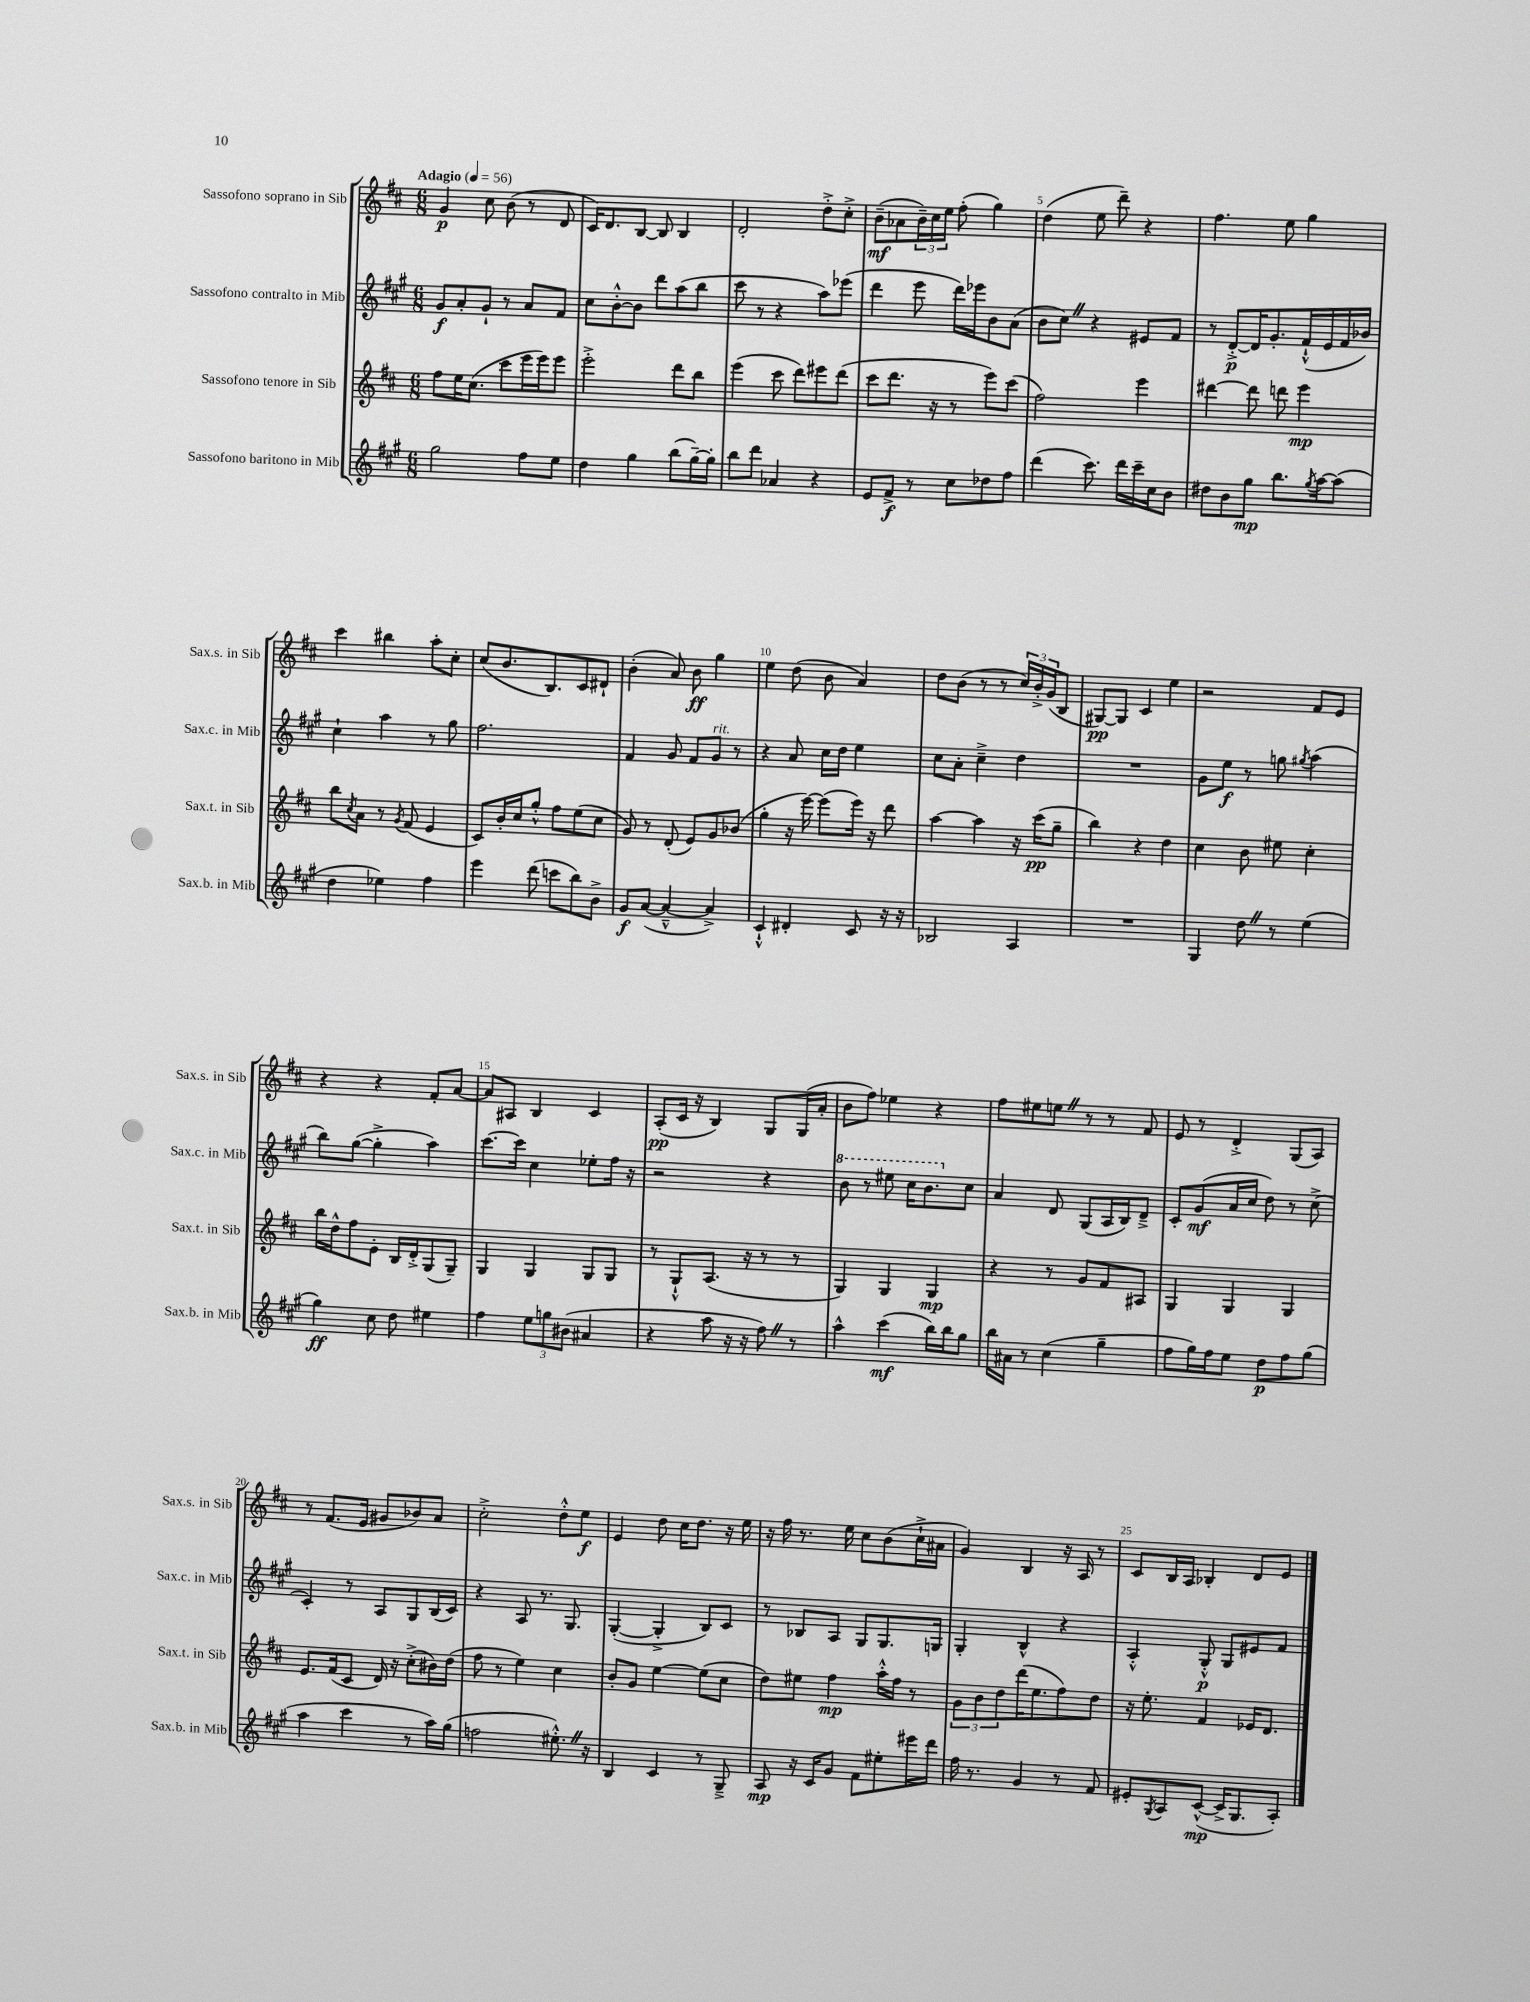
<<
\new StaffGroup <<
\new Staff = "s0" \with { instrumentName = "Sassofono soprano in Sib" shortInstrumentName = "Sax.s. in Sib" } {
    \clef treble \key d \major \numericTimeSignature \time 6/8 \tempo "Adagio" 4 = 56
    g'4\p cis''8 b'8( r8 d'8 |
    cis'16) d'8. b8~ b8 b4 |
    d'2-. d''8-.-> cis''8-.-> |
    b'8--\mf( aes'8 \tuplet 3/2 { b'16--) cis''16 e''16 } fis''8-.( g''4) |
    d''4( e''8 d'''8--) r4 |
    fis''4. e''8 g''4 |
    cis'''4 bis''4 a''8-. cis''8-. |
    cis''8( b'8. b8.) cis'8 dis'8-! |
    b'4-.( a'8) b'8\ff g''4 |
    e''4 d''8( b'8 a'4) |
    d''8 b'8( r8 r8 \tuplet 3/2 { cis''16) b'16-.-> g'16( } b8 |
    gis8~\pp) gis8 cis'4 e''4 |
    r2 fis'8 e'8 |
    r4 r4 fis'8-. a'8~ |
    a'8 ais8 b4 cis'4 |
    a8-.\pp( cis'16 r16 b4) g8 g16( a'16-. |
    b'8 fis''8) ees''4 r4 |
    fis''8 eis''8 e''8 \once \override BreathingSign.text = \markup { \musicglyph "scripts.caesura.straight" } \breathe r8 r8 fis'8 |
    e'8 r8 d'4-.-> g8( a8) |
    r8 fis'8.( e'16 gis'8 bes'8) a'8 |
    cis''2-.-> d''8-.-^ e''8\f |
    e'4 d''8 cis''16 d''8. r16 e''16 |
    r16 fis''16 r8. e''16 cis''8 b'8( cis''16-!-> ais'16 |
    g'4) b4 r16 a16 r8 |
    cis'8 b16 a16 bes4-. d'8 e'8 \bar "|." |
}
\new Staff = "s1" \with { instrumentName = "Sassofono contralto in Mib" shortInstrumentName = "Sax.c. in Mib" } {
    \clef treble \key a \major \numericTimeSignature \time 6/8
    gis'8\f a'8-. gis'8-! r8 a'8 fis'8 |
    cis''8 b'8~-.-^ b'8 d'''8 a''8( b''8 |
    cis'''8 r8 r4 a''8) ees'''8( |
    d'''4 e'''8 d'''16) ees'''16 b'8 a'8( |
    b'8 cis''8) \once \override BreathingSign.text = \markup { \musicglyph "scripts.caesura.straight" } \breathe r4 eis'8 fis'8 |
    r8 d'8~-.->\p d'16 gis'8.-. fis'16-!-^( e'16 fis'16 bes'16) |
    cis''4-! a''4 r8 gis''8 |
    fis''2. |
    fis'4 gis'8 fis'8 gis'8^\markup { \italic "rit." } r8 |
    r4 a'8 cis''16 d''16 e''4 |
    cis''8 a'8-. cis''4---> d''4 |
    R2. |
    gis'8 e''8\f r8 g''8 \acciaccatura { gis''8 } a''4( |
    b''8) gis''8~( gis''4-.-> a''4) |
    cis'''8.~ cis'''16 cis''4 ees''8-. fis''16 r16 |
    r2 r4 |
    \ottava #1 b''8 r8 eis'''8 cis'''16 b''8. \ottava #0 cis''8 |
    a'4 d'8 gis8( a16 b16) d'8---> |
    cis'8-. gis'8\mf( a'16 cis''16 d''8) r8 cis''8->( |
    cis'4-.) r8 a8 gis8 b16( cis'16) |
    r4 a8 r8. gis8. |
    gis4~-.( gis4-.-> b8) cis'8 |
    r8 bes8 a8 gis8 gis8. g16 |
    gis4-. b4-^ r4 |
    a4-.-^ gis8-.-^\p gis8 eis'8 fis'8 \bar "|." |
}
\new Staff = "s2" \with { instrumentName = "Sassofono tenore in Sib" shortInstrumentName = "Sax.t. in Sib" } {
    \clef treble \key d \major \numericTimeSignature \time 6/8
    fis''8 e''16 cis''8.( cis'''8 e'''16 e'''16) e'''8 |
    e'''2-.-> d'''8 b''8 |
    e'''4( cis'''8 d'''8) eis'''8 d'''8( |
    cis'''8 d'''8. r16 r8 e'''8) cis'''8( |
    fis''2) e'''4 |
    dis'''4~ dis'''8 d'''8 e'''4\mp |
    b''8 \acciaccatura { cis''8 } a'8 r8 \acciaccatura { g'8 } fis'8( e'4 |
    cis'8) b'16-. cis''16 g''8-.-^ fis''8 e''8( cis''8 |
    g'8) r8 d'8-.( e'8) g'8 bes'8( |
    g''4-. r16 e'''16~) e'''8( e'''16) r16 d'''8 |
    a''4~ a''4 r16 cis'''16\pp( g''8-- |
    b''4) r4 d''4 |
    cis''4 b'8 eis''8 cis''4-. |
    b''16 d''16-^ fis''8 e'8-. b16 d'16-.-> g8( g8--) |
    g4 g4 g8 g8 |
    r8 g8-!-^ a8.( r16 r8 r8 |
    g4) g4 g4\mp |
    r4 r8 g'8 fis'8 ais8 |
    g4 g4 g4 |
    e'8. fis'16( cis'8 d'16) r16 cis''8-.->( bis'16) d''16( |
    fis''8 r8 e''4) cis''4 |
    b'8-. g'8 e''4~ e''8( cis''8 |
    d''8) eis''8 fis''4\mp a''16-.-^ fis''16 r8 |
    \tuplet 3/2 { g'8 b'8 d''8 } d'''16( e''8. fis''8) d''8 |
    r16 e''8.-. fis'4 ees'16 d'8. \bar "|." |
}
\new Staff = "s3" \with { instrumentName = "Sassofono baritono in Mib" shortInstrumentName = "Sax.b. in Mib" } {
    \clef treble \key a \major \numericTimeSignature \time 6/8
    gis''2 fis''8 e''8 |
    d''4 gis''4 b''8( gis''16~--) gis''16-. |
    b''8 d'''8 aes'4 r4 |
    e'8 fis'8->\f r8 cis''8 des''8 fis''8 |
    d'''4( cis'''8.) d'''16 cis'''16-- cis''16 b'8 |
    dis''8 b'8 gis''8\mp b''8. \acciaccatura { gis''8 } a''16~ a''8( |
    d''4 ees''4) fis''4 |
    e'''4 d'''8( c'''8 b''8) b'8-> |
    gis'8\f a'8~( a'4~---^ a'4->) |
    cis'4-!-^ dis'4-. cis'8 r16 r16 |
    bes2 a4 |
    R2. |
    gis4 d''8 \once \override BreathingSign.text = \markup { \musicglyph "scripts.caesura.straight" } \breathe r8 e''4( |
    gis''4\ff) cis''8 d''8 eis''4 |
    fis''4 \tuplet 3/2 { e''8 g''8 bis'8( } ais'4 |
    r4 a''8 r16 r16 fis''8) \once \override BreathingSign.text = \markup { \musicglyph "scripts.caesura.straight" } \breathe r8 |
    a''4-^ cis'''4\mf( b''16) b''16 gis''8 |
    b''16 ais'16 r8 cis''4( gis''4-- |
    fis''8 gis''16) fis''16 e''8 d''8\p fis''8 gis''8( |
    a''4 cis'''4 r8 a''16) gis''16( |
    f''2 eis''8.-.-^) \once \override BreathingSign.text = \markup { \musicglyph "scripts.caesura.straight" } \breathe r16 |
    b4 cis'4 r8 gis8---> |
    a8\mp r16 cis'16 gis'8 fis'8 eis''8-. eis'''16 d'''16 |
    fis''16 r8. gis'4 r8 fis'8 |
    eis'8-. \acciaccatura { gis8 } a8 cis'8~-^\mp( cis'16-> gis8. a8-.) \bar "|." |
}
>>
>>
\layout { \context { \Score \override BarNumber.break-visibility = ##(#f #t #t) barNumberVisibility = #(every-nth-bar-number-visible 5) } }
